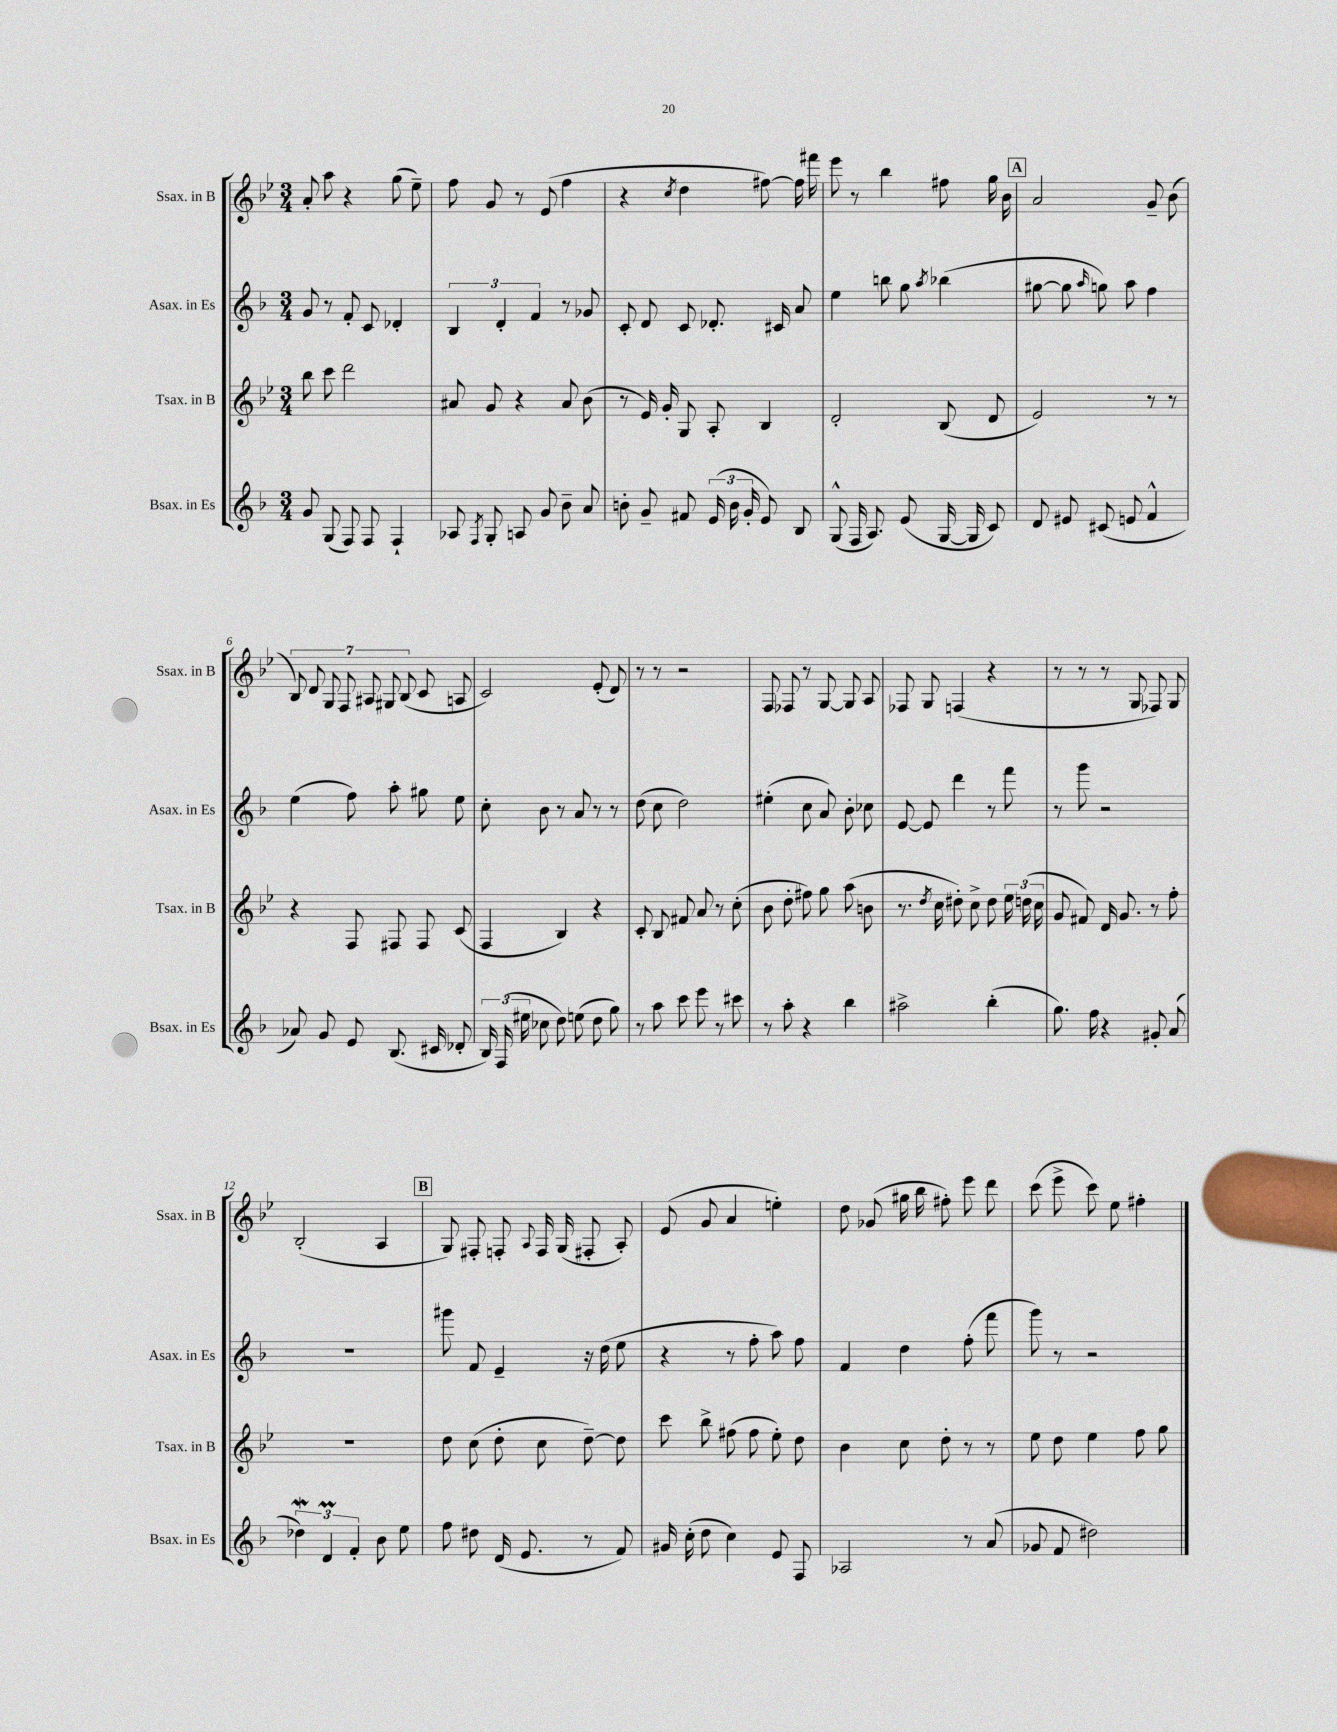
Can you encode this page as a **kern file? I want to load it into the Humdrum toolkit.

**kern	**kern	**kern	**kern
*staff4	*staff3	*staff2	*staff1
*clefG2	*clefG2	*clefG2	*clefG2
*k[b-]	*k[b-e-]	*k[b-]	*k[b-e-]
*M3/4	*M3/4	*M3/4	*M3/4
8g/	8bb-\	8g/	8a'/
(8G/	8ccc\	8r	8aa\
8F/)	2ddd\	8f'/	4r
8F/	.	8c/	.
4F`/	.	4d-'/	(8gg\
.	.	.	8ee-~\)
=	=	=	=
8A-/	8a#/	6B-/	8ff\
8qF/	.	.	.
8G'/	8g/	.	8g/
.	.	6d'/	.
8A/	4r	.	8r
.	.	6f/	.
8g/	.	.	(8e-/
8b-~\	8a#/	8r	4ff\
8a/	(8b-\	8g-/	.
=	=	=	=
8b'\	8r	8c'/	4r
8g~/	16e-/)	8d/	.
.	16g'/	.	.
.	.	.	8qcc/
8f#/	8G/	8c/	4dd\
(24e/	8A'/	8.d-'/	.
24b\	.	.	.
24g'/	.	.	.
8e/)	4B-/	.	[8ff#\)
.	.	16c#/	.
8B-/	.	8a/	16ff#\]
.	.	.	16fff#\
=	=	=	=
(8G^^/	2d'/	4ee\	8eee-\
16F/	.	.	8r
8.A/)	.	.	.
.	.	8bb\	4bb-\
(8e/	.	8gg\	.
.	.	8qaa/	.
[16G/	(8B-/	(4bb-\	8ff#\
16G/]	.	.	.
8c/)	8d/	.	16gg\
.	.	.	16b-\
=	=	=	=
8d/	2e-/)	[8gg#\	2a/
8e#/	.	8gg#\]	.
.	.	16qqaa/	.
(8c#/	.	8gg\)	.
8e/	.	8aa\	.
4f^^/	8r	4ff\	8g~/
.	8r	.	(8b-\
=	=	=	=
8a-/)	4r	(4ee\	14B-/)
.	.	.	14d/
8g/	.	.	.
.	.	.	14G/
.	.	.	14F/
8e/	8F/	8ff\)	.
.	.	.	14A#/
.	.	.	14G#/
(8.B-/	8F#/	8aa'\	.
.	.	.	(14B-/
.	8F#/	8gg#\	8c/
16c#/	.	.	.
8d-'/	(8c/	8ee\	8A/
=	=	=	=
24B-/)	4F/	8cc'\	2c/)
(24F/	.	.	.
24ee#\	.	.	.
8cc-\	.	8b-\	.
8dd\)	4B-/)	8r	.
(8ee\	.	8a/	.
8dd\	4r	8r	(8e-'/
8gg\)	.	8r	8d/)
=	=	=	=
8r	8c'/	(8dd\	8r
8aa\	8B-/	8cc\	8r
8ccc\	8f#/	2dd\)	2r
8eee\	8a/	.	.
8r	8r	.	.
8ccc#\	(8cc'\	.	.
=	=	=	=
8r	8b-\	(4ee#'\	8F/
8aa'\	8dd'\	.	8F-/
4r	8ff#\)	8cc\	8r
.	8gg\	8a/)	[8G/
4bb-\	(8aa\	8b-'\	8G/]
.	8b\	8cc-\	8A/
=	=	=	=
2aa#^\	8.r	[8e/	8F-/
.	.	8e/]	8G/
.	8qdd/	.	.
.	16cc\	.	.
.	8dd#'\)	4ddd\	(4F/
.	8cc^\	.	.
(4bb-'\	8dd#\	8r	4r
.	24ee-\	8fff\	.
.	(24dd\	.	.
.	24cc\	.	.
=	=	=	=
8.gg\)	8g/	8r	8r
.	8f#/)	8ggg\	8r
16ff\	.	.	.
4r	16d/	2r	8r
.	8.g/	.	.
.	.	.	8G/
8g#'/	8r	.	8F-/)
(8a/	8ff'\	.	8G/
=	=	=	=
6dd-\)	2.r	2.r	(2B-'/
6d/	.	.	.
6f'/	.	.	.
8b-\	.	.	4A/
8ee\	.	.	.
=	=	=	=
8ff\	8dd\	8ggg#\	8G/)
8dd#\	(8cc\	8f/	8F#'/
(16d/	8dd'\	4e~/	8F'/
8.e/	.	.	.
.	.	.	8qqA/
.	8cc\	.	16F/
.	.	.	(16G/
8r	[8dd~\)	16r	8F#'/
.	.	(16dd\	.
8f/)	8dd\]	8ee\	8A'/)
=	=	=	=
16g#/	8ccc\	4r	(8e-/
(16cc'\	.	.	.
8dd\	8bb-^\	.	8g/
4cc\)	(8ff#\	8r	4a/
.	8ff#\	8ff'\	.
8e/	8ee-'\)	8aa\)	4ee'\)
8F/	8dd\	8ff\	.
=	=	=	=
2A-/	4b-\	4f/	8dd\
.	.	.	(8g-/
.	8cc\	4dd\	16gg#\
.	.	.	16bb-\
.	8dd'\	.	8ff#'\)
8r	8r	(8ff'\	8eee-\
(8a/	8r	8fff\	8ddd\
=	=	=	=
8g-/	8ee-\	8ggg\)	(8ccc\
8f/	8dd\	8r	8eee-^\
2dd#\)	4ee-\	2r	8ccc\)
.	.	.	8ee-\
.	8ff\	.	4ff#'\
.	8gg\	.	.
==	==	==	==
*-	*-	*-	*-
